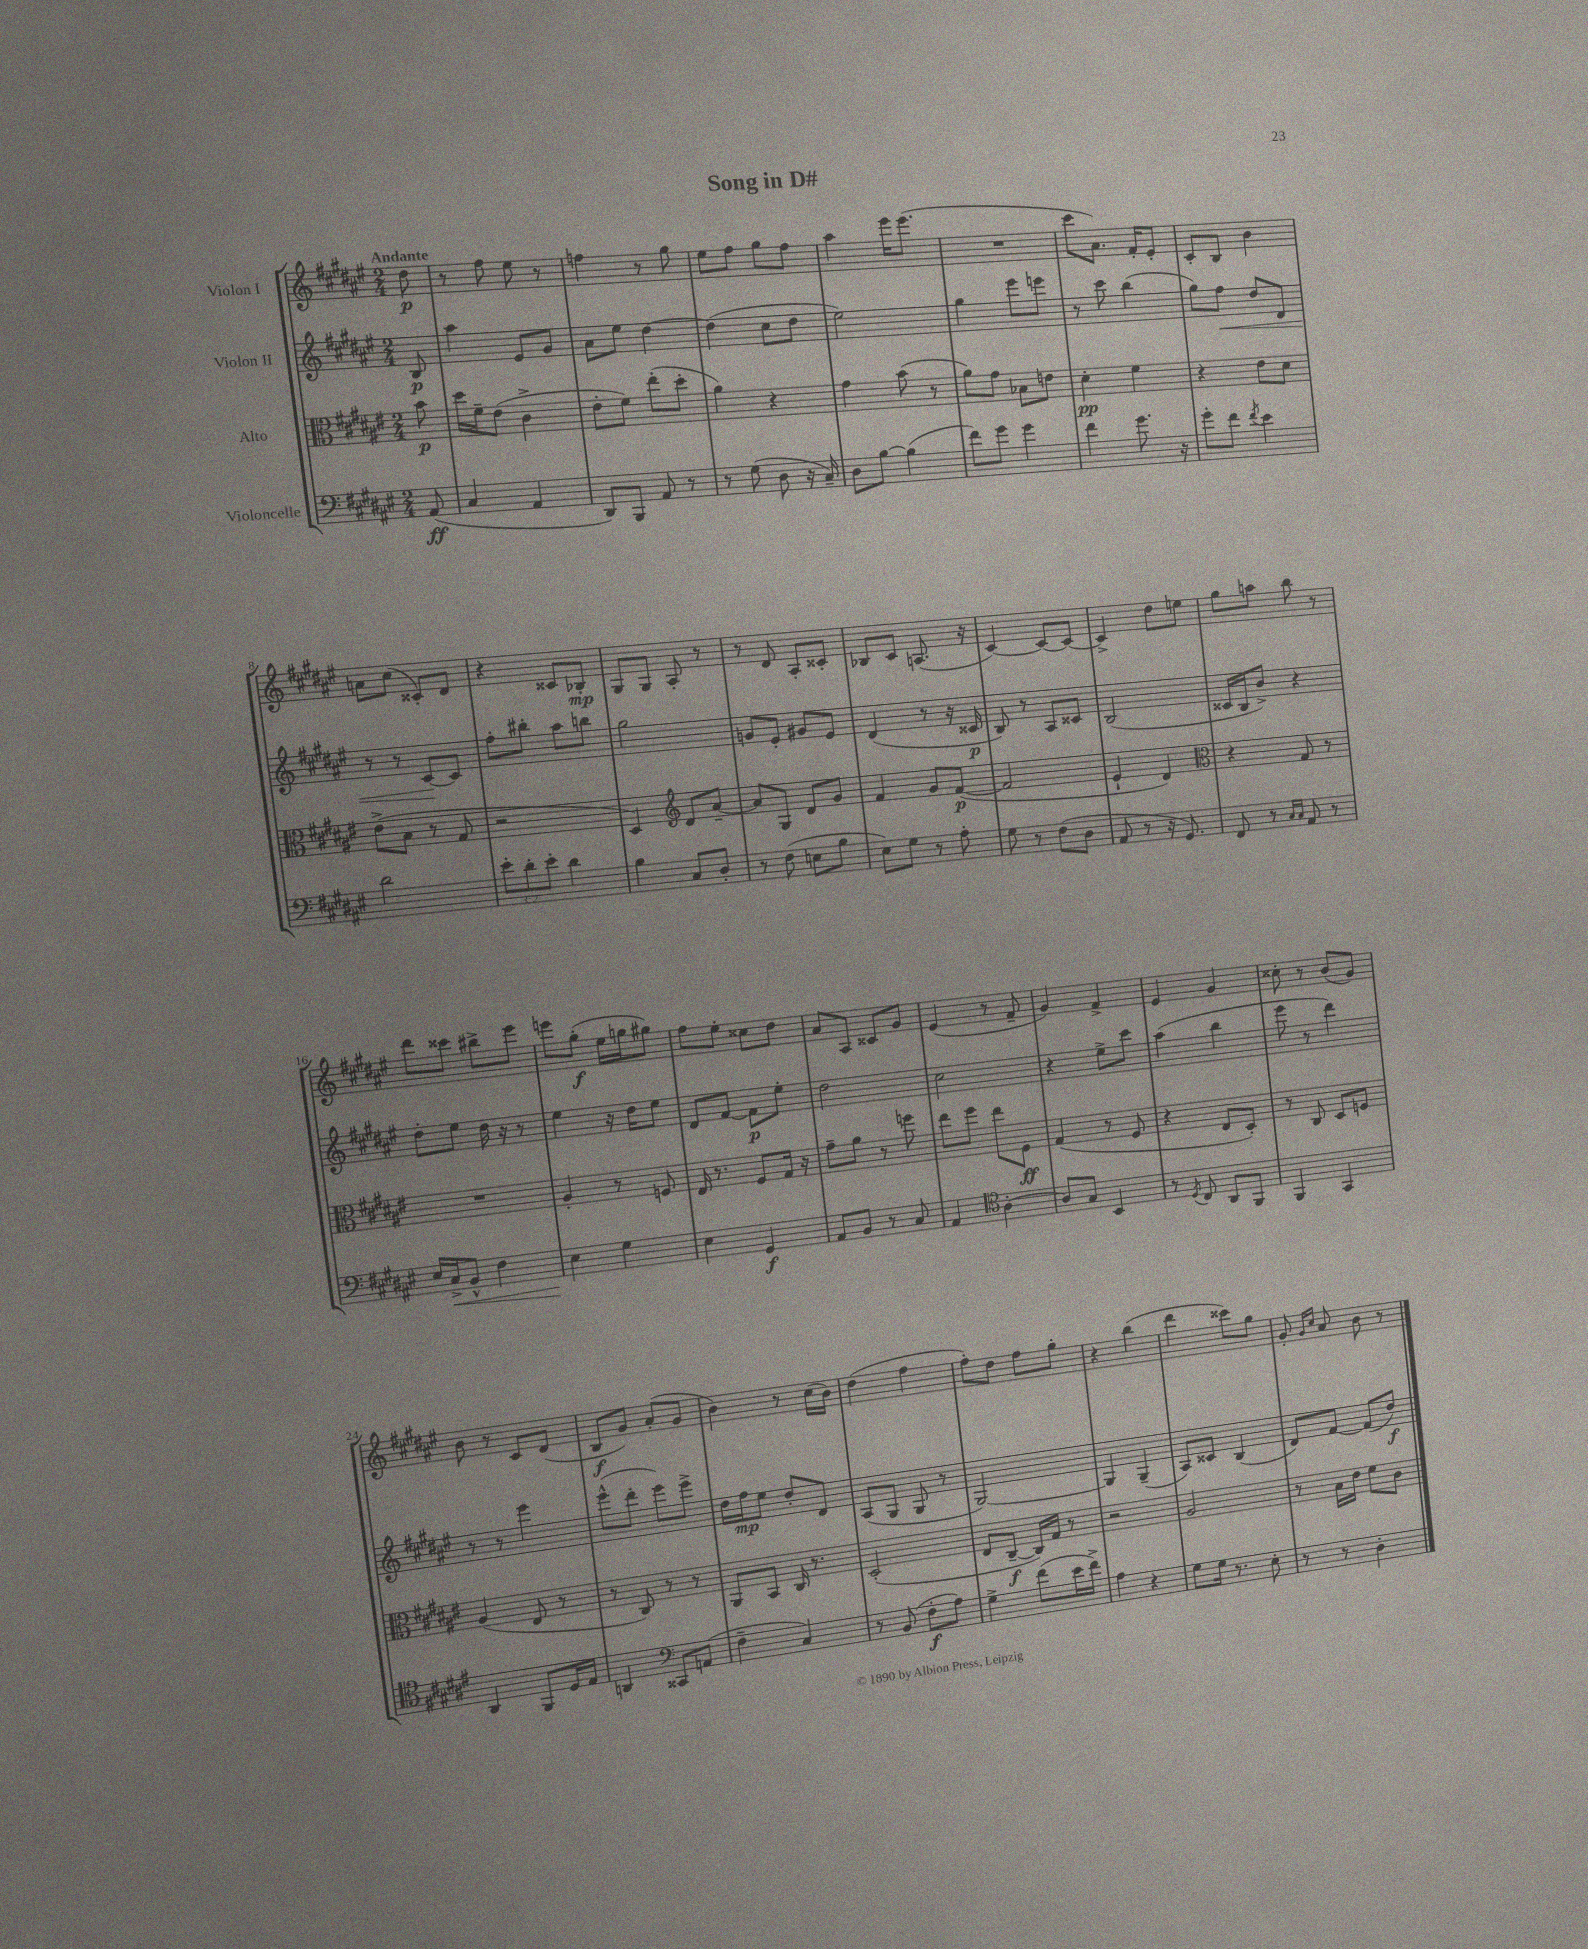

**kern	**kern	**kern	**kern
*staff4	*staff3	*staff2	*staff1
*clefF4	*clefC3	*clefG2	*clefG2
*k[f#c#g#d#a#e#]	*k[f#c#g#d#a#e#]	*k[f#c#g#d#a#e#]	*k[f#c#g#d#a#e#]
*M2/4	*M2/4	*M2/4	*M2/4
(8AA#	8b	8B	8dd#
=	=	=	=
4C#	16dd#	4aa#	8r
.	16f#~	.	.
.	(8e#	.	8ff#
4AA#	4c#^	8e#	8ee#
.	.	8g#	8r
=	=	=	=
8DD#)	8e#'	8a#	4ff
8BBB	8f#)	8ee#	.
8AA#	(8ee#'	[4dd#	8r
8r	8dd#'	.	8gg#
=	=	=	=
8r	4a#)	(4dd#]	8ee#
(8G#	.	.	8ff#
8D#	4r	8cc#	8gg#
16r	.	8dd#	8ff#
16C#~)	.	.	.
=	=	=	=
8D#	4g#	2ee#)	4aa#
[8B	.	.	.
(4B]	(8b	.	16eee#
.	.	.	(8.eee#
.	8r	.	.
=	=	=	=
8f#)	8a#)	4gg#	2r
8g#	8g#	.	.
4g#	8B-	8eee#	.
.	8e	8eee	.
=	=	=	=
4f#	4d#'	8r	8ccc#
.	.	8ccc#	8.a#)
8.g#	4f#	(4bb	.
.	.	.	16f#'
.	.	.	8e#'
16r	.	.	.
=	=	=	=
8g#'	4r	8gg#)	8c#'
8f#	.	8ff#	8B
8qf#	.	.	.
4e#	8e#	8dd#	4b
.	8d#	8d#	.
=	=	=	=
2d#	(8e#^	8r	8a
.	8B	8r	(8cc#
.	8r	[8c#	8c##')
.	8G#	8c#]	8d#
=	=	=	=
12e#'	2r	8ff#'	4r
12d#'	.	.	.
.	.	8bb#'	.
12e#'	.	.	.
4d#	.	8aa#	8c##
.	.	8bb	8B-'
=	=	=	=
4B	4D#)	2gg#	8G#
.	.	.	8G#
*	*clefG2	*	*
8C#	8d#	.	8A#'
8D#'	[8a#~	.	8r
=	=	=	=
8r	8a#]	8g	8r
(8F#	8G#	8e#'	8d#
8E	8d#	8g#	8A#'
8B	8g#	8e#	8c##'
=	=	=	=
8E#)	4f#	(4d#	8B-
8G#	.	.	8c#
8r	8g#	8r	(8.A
8A#'	([8f#	16r	.
.	.	16c##	16r
=	=	=	=
8G#	2f#]	8B)	[4c#)
8r	.	8r	.
(8F#	.	8A#	8c#_
8D#	.	8c##	8c#_
=	=	=	=
8AA#	4e#`	(2B	4c#^]
8r	.	.	.
16r	4d#)	.	8dd#
8.GG#)	.	.	.
.	.	.	8ee
=	=	=	=
*	*clefC3	*	*
8FF#	4r	16c##	8gg#
.	.	16B	.
8r	.	8b^)	8aa
16qqC#	.	.	.
16qqC#	.	.	.
8AA#	8G#	4r	8bb
8r	8r	.	8r
=	=	=	=
16E#	2r	8dd#'	8ddd#
16C#^	.	.	.
8BB^^	.	8ee#	8ccc##
4F#	.	16dd#	8bb#^
.	.	16r	.
.	.	8r	8eee#
=	=	=	=
4E#	4A#'	4ee#	8eee
.	.	.	(8gg#'
4G#	8r	16r	16ee#
.	.	16dd#	16gg
.	8F	8ee#	8gg#)
=	=	=	=
4E#	16E#	8d#	8ff#
.	8.r	.	.
.	.	[8f#	8ee#'
4GG#	8F#	8f#]	8cc##
.	16G#	8ee#'	8dd#
.	16r	.	.
=	=	=	=
8AA#	8g#~	2dd#	8a#
8BB	8a#	.	8A#
8r	8r	.	8c##
8C#	8ff	.	8g#
=	=	=	=
4AA#	8ee#	2cc#	(4e#
.	8ff#	.	.
*clefC4	*	*	*
[4A#'	8ee#	.	8r
.	8F#	.	8f#~
=	=	=	=
8A#]	(4G#	4r	4g#)
8G#	.	.	.
4BB	8r	8ee#^	4f#^
.	8F#	8ccc#	.
=	=	=	=
8r	4r	(4aa#	4e#
8qD#	.	.	.
8C#	.	.	.
8AA#	8E#	4bb	4g#
8FF#	8D#')	.	.
=	=	=	=
4FF#	8r	8eee#	8cc##'
.	8C#	8r	8r
4GG#	8D#	4ddd#)	(8b
.	8F	.	8g#)
=	=	=	=
4AA#	(4A#	8r	8b
.	.	8r	8r
8FF#	8E#	4eee#	8c#
16D#	8r	.	(8d#
16E#	.	.	.
=	=	=	=
4AA	8r	(8eee#^^	8B
.	8C#)	8ddd#'	8g#)
*clefF4	*	*	*
8CC##	8r	8eee#)	(8a#'
(8AA	8r	8eee#^	8g#
=	=	=	=
4F#~	8AA#	16dd#	4b)
.	.	16ff#	.
.	8BB	8ee#	.
4C#)	16C#	8dd#'	8r
.	8.r	.	.
.	.	8d#	(16cc#
.	.	.	16b)
=	=	=	=
8r	(2D#'	(8A#	(4dd#
(8BB	.	8G#	.
8F#'	.	8G#	4ff#
8A#)	.	8r	.
=	=	=	=
4G#^	8E#	[2G#)	8ff#')
.	[8C#~	.	8dd#
(8f#	16C#])	.	8ff#
.	16G#	.	.
16e#	8r	.	8gg#'
16f#^)	.	.	.
=	=	=	=
4A#	2r	4G#]	4r
4r	.	(4G#~	(4bb
=	=	=	=
8G#	2A#	8A#)	4ddd#
16G#	.	8c##	.
8.r	.	.	.
.	.	(4B	8ccc##)
8E#'	.	.	8gg#
=	=	=	=
8r	8r	8d#)	8g#'
.	.	.	16qqg#
.	.	.	16qqcc#
8r	16B	[8f#	8a#
.	16e#	.	.
4D#'	8f#	(8f#]	8b
.	8c#	8dd#)	8r
==	==	==	==
*-	*-	*-	*-
